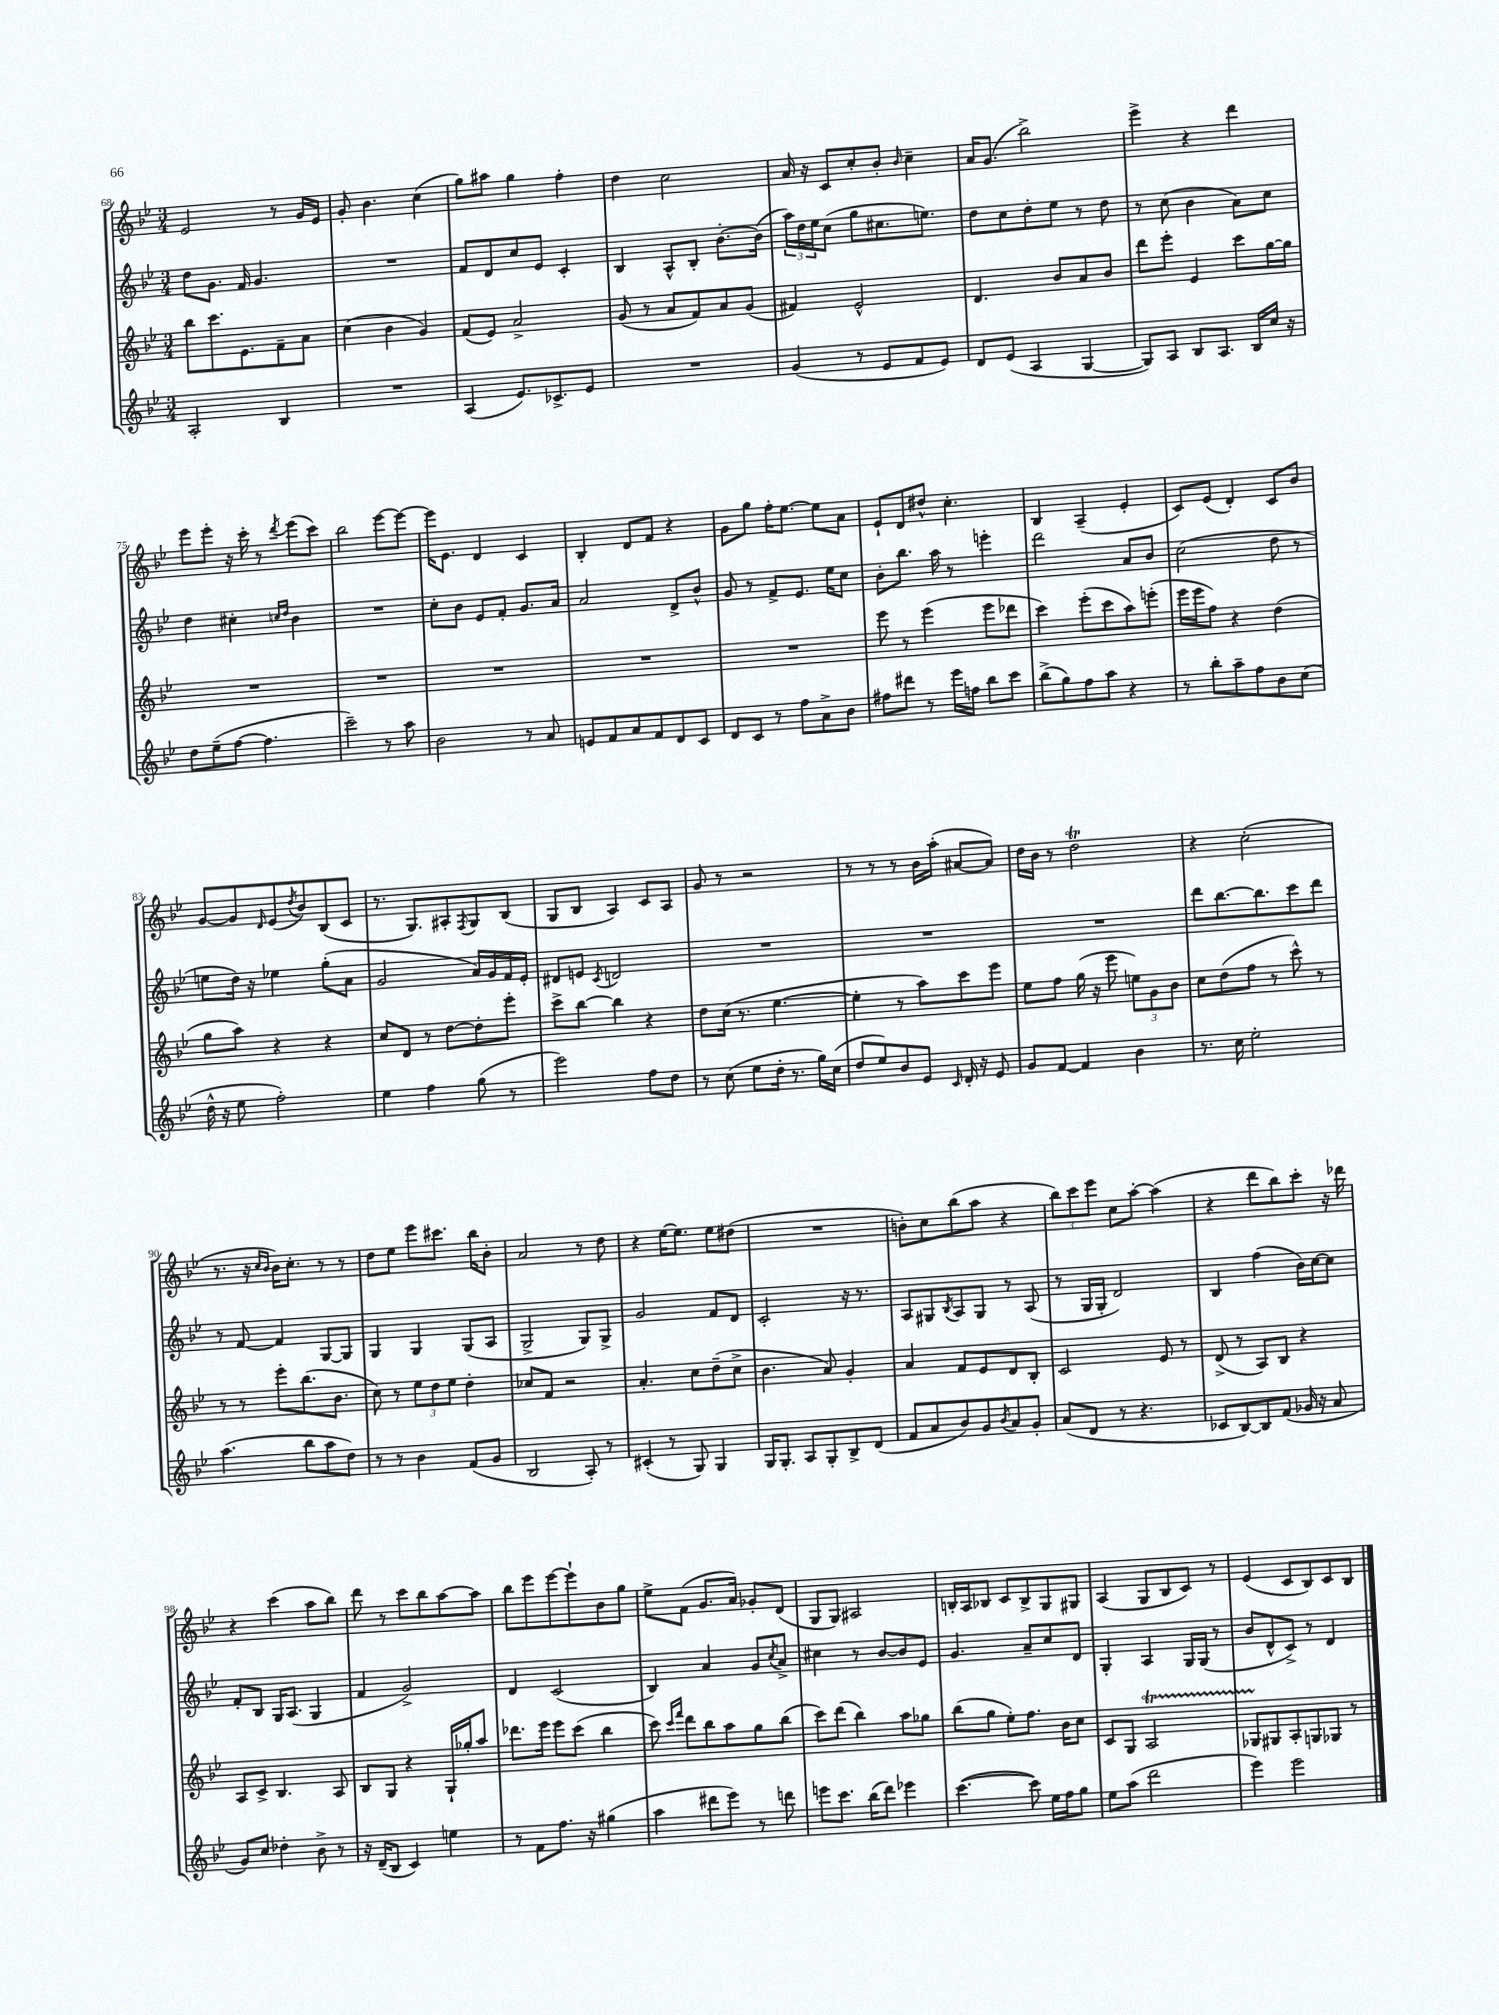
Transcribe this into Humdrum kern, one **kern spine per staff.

**kern	**kern	**kern	**kern
*staff4	*staff3	*staff2	*staff1
*clefG2	*clefG2	*clefG2	*clefG2
*k[b-e-]	*k[b-e-]	*k[b-e-]	*k[b-e-]
*M3/4	*M3/4	*M3/4	*M3/4
2A'	8bb-	8dd	2e-
.	8.ccc	8.g	.
.	8.e-	16f	.
.	.	4.g	.
4B-	8f~	.	8r
.	8a	.	16g
.	.	.	16e-
=	=	=	=
2.r	(4cc	2.r	8g'
.	.	.	4.b-
.	4b-	.	.
.	4g)	.	(4cc
=	=	=	=
(4A	(8f	8f	8gg)
.	8e-)	8d	8aa#
8.e-)	2a^	8cc	4gg
.	.	8e-	.
8.c-^	.	.	.
.	.	4c'	4ff'
8e-	.	.	.
=	=	=	=
2.r	(8g	4B-	4dd
.	8r	.	.
.	8a	8A^^	2cc
.	8f)	8B-'	.
.	8a	[8.b-'	.
.	(8g	.	.
.	.	(16b-]	.
=	=	=	=
(4g	4f#)	24aa)	16a
.	.	24dd	.
.	.	.	16r
.	.	24ee-	.
.	.	(8cc	8c
8r	2e-^^	8gg	8cc'
8e-	.	8.cc#	8b-'
.	.	.	16qqb-
8f	.	.	4cc~
.	.	8.ee)	.
8e-)	.	.	.
=	=	=	=
8d	4.d	8dd	16a
.	.	.	(8.g
(8e-	.	8cc	.
4A	.	8dd'	2bb-^)
.	8b-	8ee-	.
[4G	8a	8r	.
.	8b-	8dd	.
=	=	=	=
8G])	8ddd	8r	4eee-^
8A	8eee-'	(8cc	.
8B-	4e-	4b-	4r
8.A	.	.	.
.	8ccc	8a)	4ddd
16B-	.	.	.
16cc	[16gg	8cc	.
16r	16gg]	.	.
=	=	=	=
8dd	2.r	4dd	8eee-
(8ee-~	.	.	8eee-'
[8ff	.	4cc#'	16r
.	.	.	16ccc'
4.ff]	.	.	8r
.	.	16qqcc	.
.	.	16qqdd	8qddd
.	.	4b-	(8eee-
.	.	.	8ccc)
=	=	=	=
2ccc~)	2.r	2.r	2bb-
8r	.	.	[8eee-
8aa	.	.	8eee-_
=	=	=	=
2b-	2.r	8cc'	16eee-]
.	.	.	8.e-
.	.	8b-	.
.	.	8e-	4d
.	.	8f'	.
8r	.	8.g	4c
8a	.	.	.
.	.	16a	.
=	=	=	=
8e	2.r	2a	4B-'
8f	.	.	.
8a	.	.	8d
8f	.	.	8f
8d	.	8d^	4r
8c	.	8b-^^	.
=	=	=	=
8d	2.r	8g	8g
8c	.	8r	8gg
8r	.	8f^	16ff'
.	.	.	[8.ee-
8ff	.	8.e-	.
8a^	.	.	8ee-]
.	.	16ee-	.
8b-	.	8cc	8a
=	=	=	=
8ff#	8eee-	8b-'	8e-`
8ddd#	8r	8.bb-	8d
8r	(4eee-	.	8dd#^^
.	.	16aa	.
16eee-	.	8r	4.cc'
16ff	.	.	.
8bb-	8eee-	4eee'	.
8ccc	8ddd-	.	.
=	=	=	=
(8bb-^	4ccc)	2ddd	4B-
8gg)	.	.	.
8ff	(8eee-'	.	(4A~
8aa	8ccc	.	.
4r	8aa)	8a	4e-'
.	(8eee'	8b-	.
=	=	=	=
8r	16eee-	(2cc	8c)
.	16eee-	.	.
8bb-'	8ff)	.	(8e-
8aa~	4r	.	4d')
8ff	.	.	.
8b-	(4dd	8dd	8c
(8cc	.	8r	8b-
=	=	=	=
16dd^^	8gg	8ee	[8g
16r	.	.	.
8ee-	8aa)	16dd)	8g]
.	.	16r	.
.	.	.	16qqd
2ff')	4r	4ee-	(8e-
.	.	.	8qdd
.	.	.	8b-)
.	4r	(8gg'	(8B-
.	.	8a	8c
=	=	=	=
4ee-	8cc	2g	8.r
.	8d	.	.
.	.	.	8.G)
4ff	8r	.	.
.	[8dd	.	8A#'
.	.	.	8qF
(8gg	8dd']	16a)	8G
.	.	16g	.
8r	8eee-'	16f	(8B-
.	.	16e-'	.
=	=	=	=
2eee-)	8ccc^	8d#	8G
.	[8bb-	8e	8B-
.	.	8qc	.
.	4bb-]	2d	4A)
8ff	4r	.	8c
8dd	.	.	8A
=	=	=	=
8r	8dd	2.r	8g
(8cc	(16cc	.	8r
.	8.r	.	.
8ee-	.	.	2r
16dd'	[4.ee-	.	.
8.r	.	.	.
16gg)	.	.	.
(16cc	.	.	.
=	=	=	=
8dd	4ee-']	2.r	8r
8ee-)	.	.	8r
8b-	8r	.	8r
8e-	8aa)	.	16b-
.	.	.	(16aa'
16qqc	.	.	.
16d'	8ccc	.	[8a#
16r	.	.	.
8e-	8eee-	.	8a#])
=	=	=	=
8g	8ee-	2.r	16dd
.	.	.	16b-
[8f	8ff	.	8r
4f]	(16gg	.	2dd
.	16r	.	.
.	8eee-	.	.
4b-	12ee)	.	.
.	12g	.	.
.	12b-	.	.
=	=	=	=
8.r	8cc	8ddd	4r
.	(8dd	[8.bb-	.
16cc	.	.	.
2ee-'	8ff	.	(2cc'
.	.	8.bb-]	.
.	8r	.	.
.	8ccc^^)	8ccc	.
.	8r	8ddd	.
=	=	=	=
(4.aa	8r	8r	8.r
.	8r	[8f	.
.	.	.	16r
.	.	.	16qqcc
.	.	.	16qqb-
.	8eee-'	4f]	16b-)
.	.	.	8.cc'
8bb-	(8.bb-	.	.
8aa	.	[8G	8r
.	8.b-	.	.
8dd)	.	8G]	8r
=	=	=	=
8r	8cc)	4G	8dd
8r	8r	.	8ee-
4b-	12ee-	4G	8eee-
.	12dd	.	.
.	.	.	8.ccc#
.	12ee-	.	.
(8f	4dd'	(8G	.
.	.	.	16bb-
8g	.	8A	8b-'
=	=	=	=
2B-	8cc-	2G^	2a
.	8f	.	.
.	2r	.	.
8A')	.	8G)	8r
8r	.	8G^	8dd
=	=	=	=
(4c#'	4.a'	2g	4r
8r	.	.	[16ee-
.	.	.	8.ee-]
8G)	8cc	.	.
4G	(8dd~	8f	8ee-
.	8cc^	8d	(8dd#
=	=	=	=
16G	4.b-	2c'	2.r
8.G'	.	.	.
8A	.	.	.
8G'	8a)	.	.
8B-^	4g'	16r	.
.	.	8.r	.
(8d	.	.	.
=	=	=	=
8f	4a	8A	8b')
8a	.	8G#	8cc
.	.	8qB-	.
8b-)	8f	8A	(8bb-
8g	8e-	8G#	8aa
8qb-	.	.	.
8a	8d	8r	4r
8g'	8B-'	(8A	.
=	=	=	=
(8a	2c	8r	12bb-)
.	.	.	12ccc
8d	.	16G	.
.	.	.	12eee-
.	.	16G'	.
8r	.	2d)	8cc
4.r	.	.	[8aa'
.	8e-	.	(4aa]
.	8r	.	.
=	=	=	=
8c-	(8d^	4B-	4r
[8B-)	8r	.	.
8B-]	8A)	(4ff	8ddd
(8f	8B-	.	8bb-)
16g-	4r	16b-)	8ccc'
16r	.	[16cc	.
8a	.	8cc]	16r
.	.	.	16ddd-
=	=	=	=
8g)	8A	8f'	4r
8cc	8c^	8B-	.
4dd-'	4.B-	16G	(4ccc
.	.	(8.A	.
8b-^	.	4G	8aa
8r	8A	.	8bb-)
=	=	=	=
16r	8B-	4f	8ddd
(16d~	.	.	.
8B-	8G	.	8r
4c)	4r	2g^)	8ccc
.	.	.	8bb-
4ee	16G`	.	[8aa
.	16gg-'	.	.
.	8aa	.	8aa]
=	=	=	=
8r	8.ddd-	4d	8bb-
8f	.	.	8eee-
.	16eee-	.	.
8.ff	8eee-	(2c	[8eee-
.	(8ccc	.	8eee-`]
16r	.	.	.
(4gg#	4bb-	.	8b-
.	.	.	8gg
=	=	=	=
4aa	8ccc)	4B-)	8ee-^
.	16qqccc	.	.
.	16qqfff	.	.
.	8ddd	.	(8f
8ddd#	8bb-	4a	8.g
8eee-)	8aa	.	.
.	.	.	16a)
8r	8gg	8g	8g-'
.	.	8qcc	.
8ddd	(8bb-	8a^	(8d
=	=	=	=
8eee	8ccc)	4cc#	8G
8.ccc	(8ddd	.	8G)
.	4bb-)	8r	2A#
(16bb-	.	.	.
8ddd)	.	[8b-	.
4eee-	8aa	8b-]	.
.	8gg-	8e-	.
=	=	=	=
([4.ccc	(8bb-	4.g	16B'
.	.	.	16A
.	8gg	.	8B-
.	8ee-')	.	8c
8ccc])	8.ff	8a~	8B-^
16ee-	.	8cc	8G
16ff	16b-	.	.
8gg	8cc	8d	8G#
=	=	=	=
8ee-	8c	4G'	(4A
(8aa	8G	.	.
2ddd	2A	4A	8G
.	.	.	8B-
.	.	16G	8c)
.	.	(16G	.
.	.	8r	8r
=	=	=	=
4eee-)	8G-	8b-	(4e-
.	8G#	8d^^	.
2eee-	8A'	8c^)	8c
.	8G	8r	8B-)
.	8G-	4d	8c
.	8r	.	8B-
==	==	==	==
*-	*-	*-	*-
